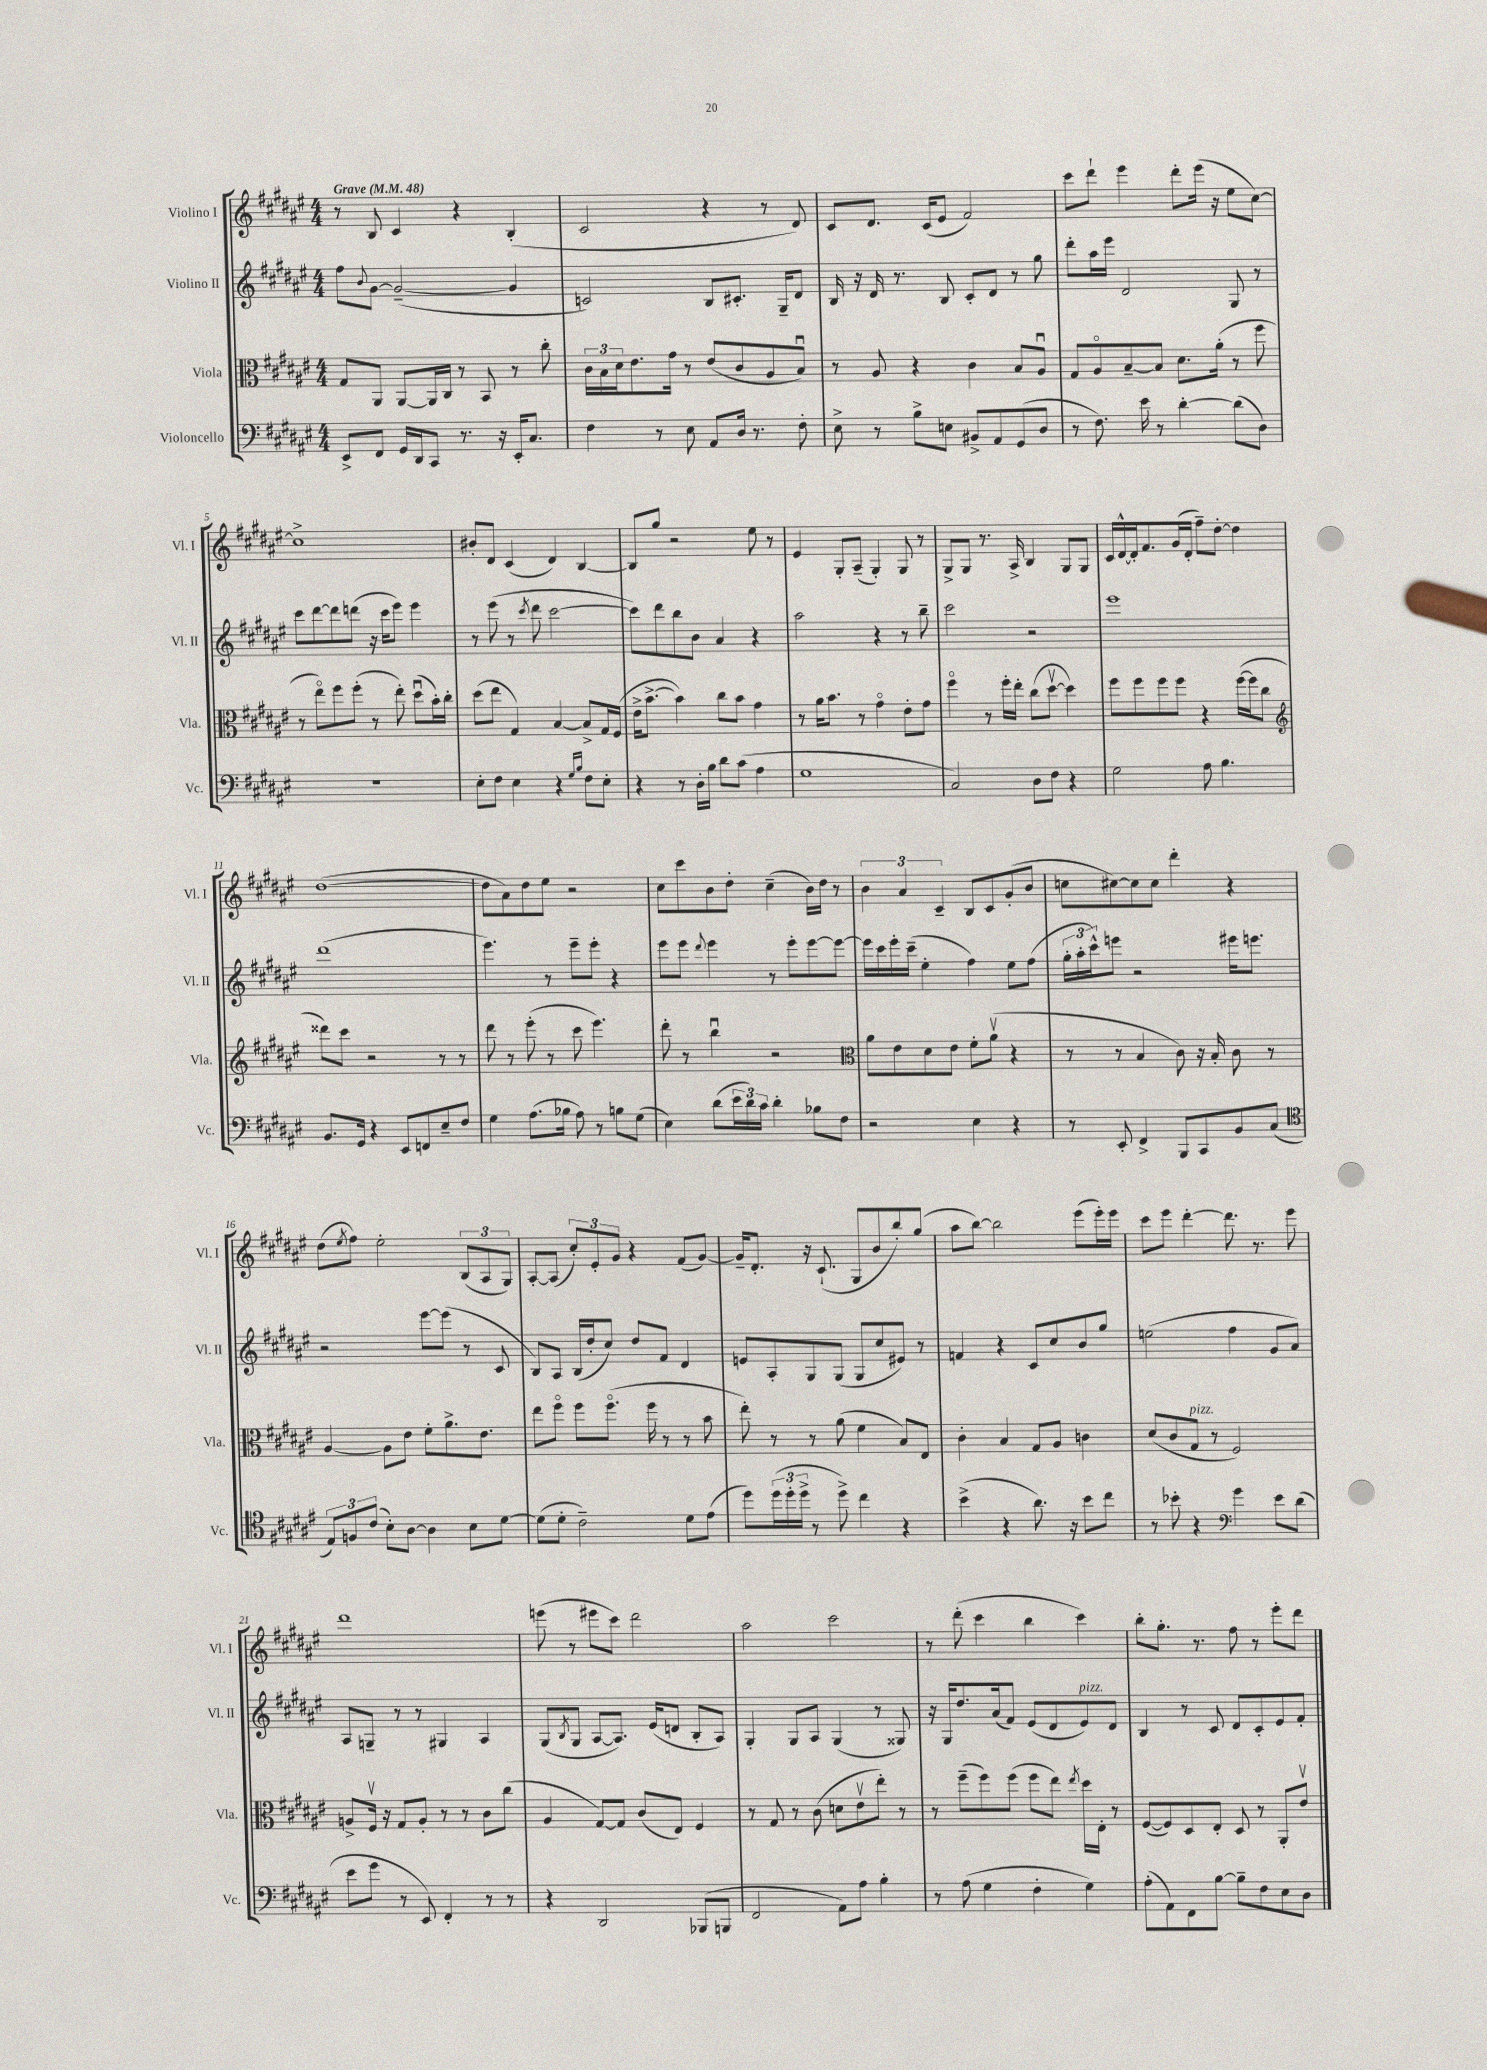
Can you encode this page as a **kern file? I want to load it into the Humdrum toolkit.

**kern	**kern	**kern	**kern
*staff4	*staff3	*staff2	*staff1
*clefF4	*clefC3	*clefG2	*clefG2
*k[f#c#g#d#a#e#]	*k[f#c#g#d#a#e#]	*k[f#c#g#d#a#e#]	*k[f#c#g#d#a#e#]
*M4/4	*M4/4	*M4/4	*M4/4
*MM48	*MM48	*MM48	*MM48
8EE#^/L	8G#/L	8ff#\L	8r
.	.	8qqb/	.
8FF#/J	8AA#/J	[8g#\J	8B/
16GG#/LL	[8AA#/L	(2g#~/_	4c#/
16DD#/J	.	.	.
8CC#/J	16AA#/]L	.	.
.	16C#/JJ	.	.
8.r	8r	.	4r
.	8BB/	.	.
16r	.	.	.
16EE#'/LK	8r	4g#/]	(4B'/
8.C#/J	.	.	.
.	8cc#'\	.	.
=	=	=	=
4F#\	24c#\LL	2c/)	2c#/
.	24B\	.	.
.	24d#\J	.	.
.	8.e#\	.	.
8r	.	.	.
.	16g#\Jk	.	.
8E#\	8r	.	.
8AA#/L	(8e#/L	8B/L	4r
16D#/Jk	8c#/	8.c#'/J	.
8.r	.	.	.
.	8A#/	.	8r
.	.	16G#~/LK	.
8F#'\	8Bu/J)	8d#/J	8d#/)
=	=	=	=
8E#^\	8r	16B/	8c#/L
.	.	16r	.
8r	8A#/	16d#/	8.d#/J
.	.	8.r	.
8B^\L	4r	.	.
.	.	.	(16c#/LK
8E\J	.	8B/	8e#/J
8BB#^/L	4c#\	8c#'/L	2f#/)
8AA#/	.	8d#/J	.
(8GG#/	8B/L	8r	.
8D#/J	8A#u/J	8gg#\	.
=	=	=	=
8r	8G#/L	8ddd#'\L	8ccc#\L
8.F#\)	8A#o/	16aa#\L	8ddd#`\J
.	.	16eee#\JJ	.
.	[8B~/	2d#/	4eee#\
16e#\	.	.	.
8r	8B/]J	.	.
[4d#'\	8.d#\L	.	8ddd#'\L
.	.	.	(16eee#\Jk
.	(16a#'\Jk	.	16r
(8d#\]L	8r	8G#/	8ee#\L
8D#\J)	8ff#\	8r	[8cc#\J)
=	=	=	=
1r	8r	8ccc#\L	1cc#^]
.	8ee#o\L)	[8ddd#\	.
.	8ff#\	8ddd#\]	.
.	(8ff#'\J	(8ddd\J	.
.	8r	16r	.
.	.	16ccc#\LK	.
.	8ee#'\)	8eee#\J)	.
.	(8dd#u\L	4eee#\	.
.	16b'\L)	.	.
.	16cc#'\JJ	.	.
=	=	=	=
8E#'\L	(8dd#\L	8r	8b#'/L
8F#\J	8ee#\J	(8eee#\	8d#/J
4E#\	4G#/)	8r	(4c#/
.	.	8qccc#/	.
.	.	8ddd#\	.
4r	[4B/	[2ccc#\	4d#/)
16qqG#/LL	.	.	.
16qqB/JJ	.	.	.
8F#\L	8B^/]L	.	[4B/
8E#'\J	16G#/L	.	.
.	(16F#/JJ	.	.
=	=	=	=
4r	16e#^\LK	8ccc#\]L)	8B/]L
.	[8.b^\J	.	.
.	.	8ddd#\	8gg#/J
8r	4b\])	8bb\	2r
16D#'\LL	.	8b\J	.
16B\JJ	.	.	.
8d#\L	8cc#\L	4a#/	.
(8c#\J	8b\J	.	.
4A#\	4g#\	4r	8ee#\
.	.	.	8r
=	=	=	=
1G#	8r	2aa#\	4e#/
.	16a#\LK	.	.
.	8.b\J	.	.
.	.	.	8G#'/L
.	8r	.	(8A#~/J
.	4g#o\	4r	4G#'/)
.	8e#'\L	8r	8G#/
.	8g#\J	8bb~\	8r
=	=	=	=
2C#/)	4ff#o\	2ccc#\	8G#^/L
.	.	.	8G#/J
.	8r	.	8.r
.	16ff#'\LL	.	.
.	16ee#'\JJ	.	16A#^/
8D#\L	(8cc#\L	2r	4B/
8F#\J	[8dd#v\J	.	.
4r	4dd#\])	.	8G#/L
.	.	.	8G#/J
=	=	=	=
2G#\	8ff#\L	1eee#	16c#/LL
.	.	.	[16d#^^/
.	8ff#\	.	16d#'/]J
.	.	.	8.f#/
.	8ff#\	.	.
.	8ff#\J	.	(16g#/L
.	.	.	16d#'/JJ
8A#\	4r	.	8ff#~\L)
4.B\	.	.	[8dd#'\J
.	([16ff#\LL	.	4dd#\]
.	16ff#\]J	.	.
.	8cc#\J	.	.
=	=	=	=
*	*clefG2	*	*
8.BB/L	8ddd##\L)	(1ddd#	([1dd#
.	8ccc#\J	.	.
16GG#/Jk	.	.	.
4r	2r	.	.
8EE#/L	.	.	.
8FF/	.	.	.
8E#~/	8r	.	.
8F#/J	8r	.	.
=	=	=	=
4G#\	8ddd#\	4.eee#\)	8dd#\]L
.	8r	.	8a#\)
(8.A#\L	(8eee#'\	.	8dd#\
.	8r	8r	8ee#\J
16B-\Jk	.	.	.
8A#\)	8ccc#\	8eee#~\L	2r
8r	4.eee#\)	8eee#'\J	.
8B\L	.	4r	.
(8G#\J	.	.	.
=	=	=	=
4E#\)	8ddd#'\	8eee#\L	8cc#\L
.	8r	8eee#\J	8ccc#\
.	.	8qqddd#/	.
(8d#\L	4bbu\	4eee#\	8b\
24e#\L	.	.	8dd#'\J
24d#\)	.	.	.
24c#\JJ	.	.	.
4d#'\	2r	8r	(4cc#~\
.	.	8eee#'\L	.
8B-\L	.	[8eee#\	16b\LL)
.	.	.	16dd#\JJ
8F#\J	.	8eee#\_J	8r
=	=	=	=
*	*clefC3	*	*
2r	8a#\L	16eee#\]LL	6b\
.	.	16ccc#\	.
.	8e#\	16eee#'\	.
.	.	.	6a#/
.	.	(16ccc#~\JJ	.
.	8d#\	4ee#'\	.
.	.	.	6c#~/
.	8e#\J	.	.
4E#\	8f#'\L	4ff#\)	8B/L
.	(8a#v\J	.	8c#/
4r	4r	8ee#\L	(8g#'/
.	.	(8ff#\J	8b/J
=	=	=	=
8r	8r	24gg#'\LL	8cc\L
.	.	24aa#'\	.
.	.	24ccc#^^\J)	.
8EE#'/	8r	8eee\J	[8cc#\)
4FF#^/	4B/	2r	8cc#\]
.	.	.	8cc#\J
8BBB/L	8c#\)	.	4ddd#'\
8CC#/	16r	.	.
.	16B'/	.	.
8BB/	8c#\	16eee#\LK	4r
.	.	8.eee\J	.
(8C#/J	8r	.	.
=	=	=	=
*clefC4	*	*	*
12E#/L)	[4A#/	2r	(8dd#\L
12F/	.	.	.
.	.	.	8qee#/
.	.	.	8ff#\J)
(12c#/J	.	.	.
8B'\L)	8A#\]L	.	2ee#'\
[8A#\J	8e#\J	.	.
4A#\]	8f#'\L	[8eee#\L	.
.	8.a#^\	(8eee#\]J	.
8B\L	.	8r	(12B/L
.	8.e#\J	.	.
.	.	.	12A#/
[8d#\J	.	8c#/	.
.	.	.	12G#/J)
=	=	=	=
(8d#\]L	8ee#\L	8B/L)	[8A#'/L
8d#'\J	8ff#o\J	8A#/J	(8A#/]J
2c#~\)	8ff#\L	(16B/LL	12cc#'/L)
.	.	16dd#'/J	.
.	.	.	12e#'/
.	(8.ff#o\J	8cc#/J)	.
.	.	.	12g#/J
.	.	8dd#/L	4r
.	16ff#\	.	.
.	8r	8f#/J	.
8d#\L	8r	4d#/	(8f#/L
(8e#\J	8b\	.	[8g#/J)
=	=	=	=
8dd#\L)	8ee#'\)	8e/L	16g#~/]LK
.	.	.	8.d#'/J
(24dd#\L	8r	8A#'/	.
24dd#'\	.	.	.
24dd#^\JJ	.	.	.
8r	8r	8G#/	16r
.	.	.	(8.c#`/
8dd#^\)	(8a#\	(8G#/J	.
4cc#\	4f#\	8G#/L	8G#/L
.	.	8cc#/	8b/
4r	8B/L)	8e#/J)	8bb'/)
.	8E#/J	8r	(8gg#/J
=	=	=	=
(4b^\	4c#'\	4f/	8aa#\L
.	.	.	[8bb\J)
4r	4B/	4r	2bb\]
8.a#\)	8G#/L	8c#/L	.
.	8A#/J	8cc#/	.
16r	.	.	.
8b\L	4c\	8b/	(8eee#\L
8cc#\J	.	8gg#/J	16eee#'\L)
.	.	.	16eee#\JJ
=	=	=	=
8r	(8d#/L	(2ee\	8ccc#\L
8b-'\	8c#/	.	8eee#\J
4r	8G#/J	.	[4ddd#'\
.	8r	.	.
*clefF4	*	*	*
4g#\	2F#/)	4ff#\	8.ddd#\]
.	.	.	8.r
8e#\L	.	8g#/L	.
(8d#\J	.	8a#/J)	8eee#\
=	=	=	=
8e#\L	8A^/L	8A#/L	1ddd#
8g#\J	16F#v/Jk	8G~/J	.
.	16r	.	.
8r	8G#/L	8r	.
8EE#/)	8A'/J	8r	.
4FF#'/	8r	4G#/	.
.	8r	.	.
8r	8c#\L	4A#/	.
8r	(8cc#\J	.	.
=	=	=	=
4r	4A#/	(8G#/L	(8eee\
.	.	8qB/	.
.	.	8G#/J	8r
2DD#/	[8G#/L)	[8A#/L	8eee#\L
.	8G#/]J	8.A#/]J)	8ccc#\J)
.	(8c#/L	.	2ddd#\
.	.	(16e#/LK	.
.	8E#/J)	8d/J	.
(8BBB-/L	4F#/	8B'/L	.
8BBB/J	.	8A#/J)	.
=	=	=	=
2FF#/	8r	4G#'/	2aa#\
.	8G#/	.	.
.	8r	8G#/L	.
.	(8c#\	8A#/J	.
8AA#\L)	8d\L	(4G#/	2ccc#\
8A#\J	8e#v\	.	.
4B'\	8ee#'\J)	8r	.
.	8r	8G##/)	.
=	=	=	=
8r	8r	16r	8r
.	.	16G#/LK	.
(8A#\	(8ff#~\L	8.dd#/	(8ddd#'\
4G#\	8ff#\)	.	4ccc#\
.	.	(16a#/k	.
.	(8ff#\J	8f#/J)	.
4F#'\	8ff#\L	(8e#/L	4bb\
.	8ee#\J)	8d#/	.
.	8qee#/	.	.
4G#\)	16dd#\LL	8e#/)	4ccc#\)
.	16E#'\JJ	.	.
.	8r	8d#/J	.
=	=	=	=
(8A#'\L	([8F#/L	4B/	8bb'\L
8AA#\)	8F#/])	.	8.gg#'\J
8FF#\	8D#/	8r	.
.	.	.	8.r
[8B\J	8E#'/J	8c#/	.
8B~\]L	8D#/	8d#/L	8ff#\
8F#\	8r	8c#'/	8r
8E#\	8AA#'/L	8e#/	8eee#'\L
8D#\J	8e#v/J	8f#'/J	8ddd#\J
==	==	==	==
*-	*-	*-	*-
